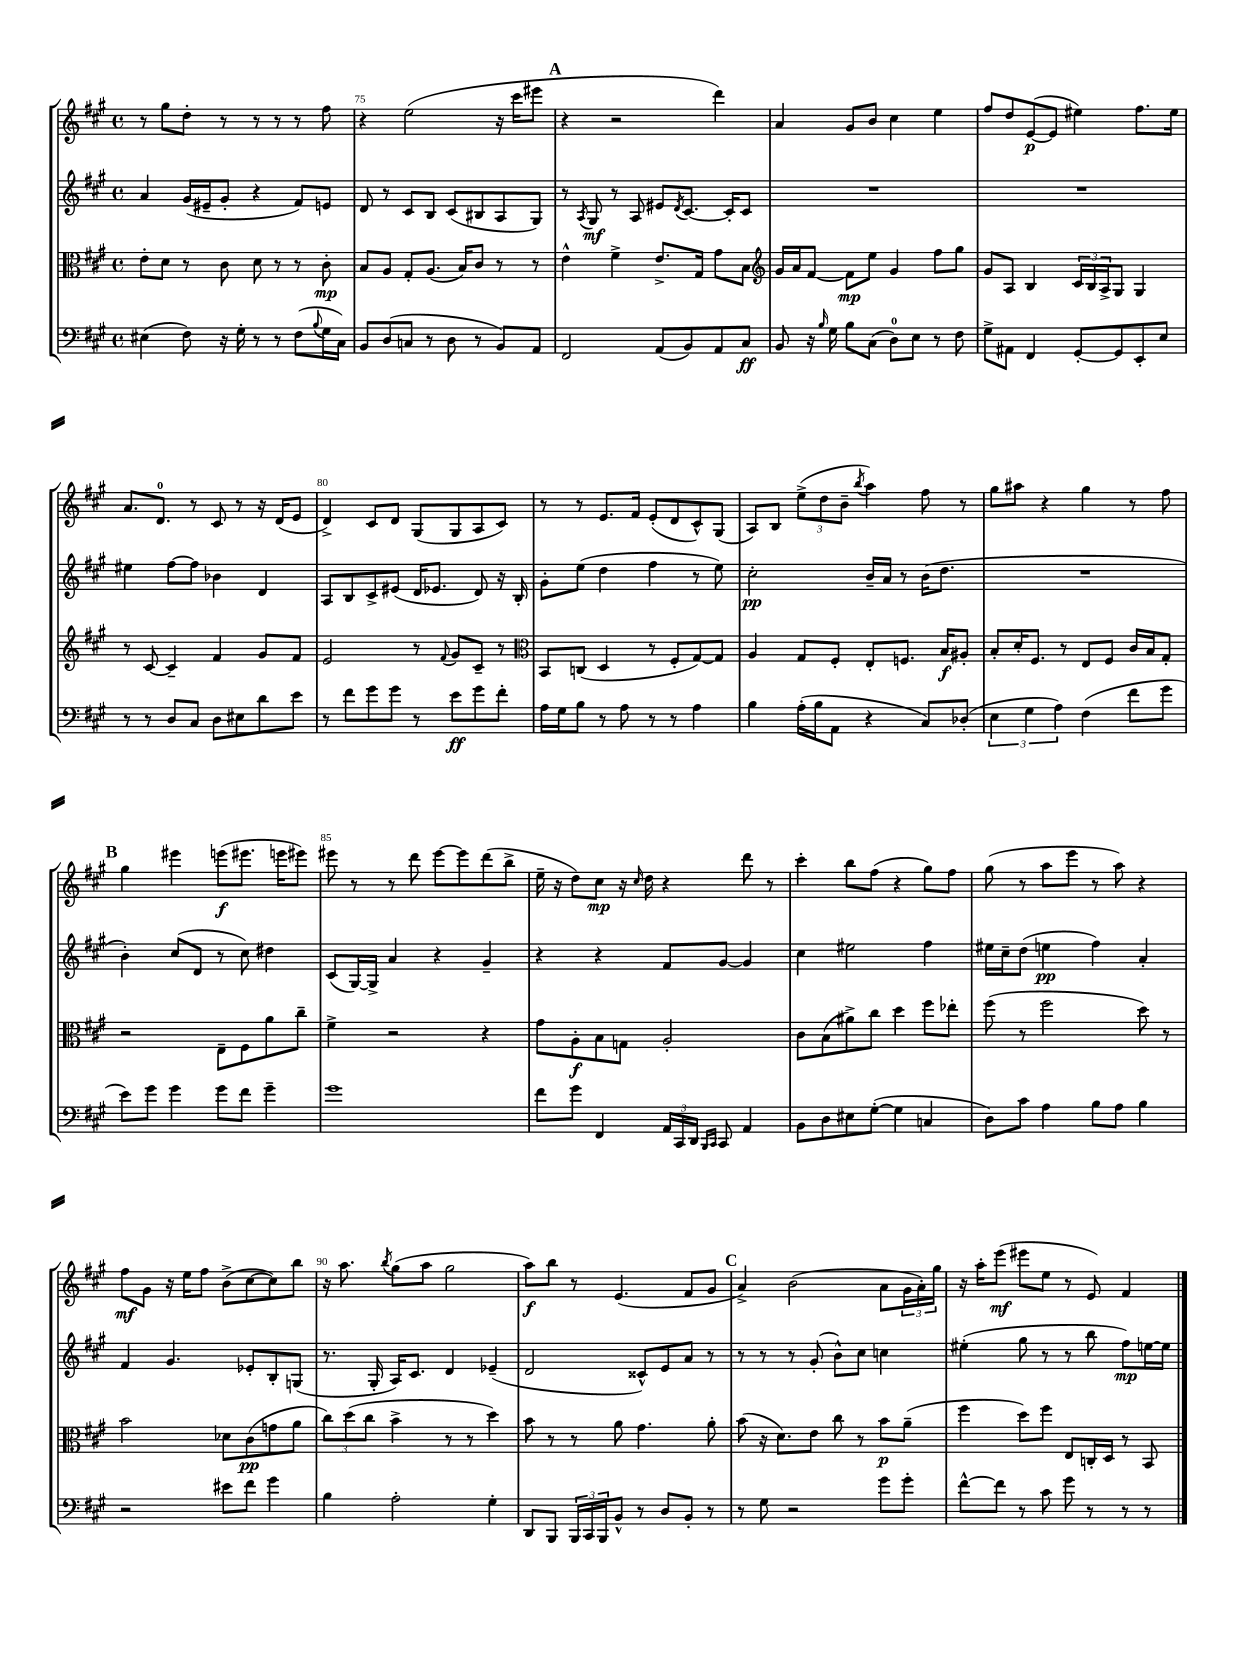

**kern	**kern	**kern	**kern
*staff4	*staff3	*staff2	*staff1
*clefF4	*clefC3	*clefG2	*clefG2
*k[f#c#g#]	*k[f#c#g#]	*k[f#c#g#]	*k[f#c#g#]
*M4/4	*M4/4	*M4/4	*M4/4
*met(c)	*met(c)	*met(c)	*met(c)
(4E#	8e'	4a	8r
.	8d	.	8gg#
8F#)	8r	(16g#	8dd'
.	.	16e#~	.
16r	8c#	8g#'	8r
16G#'	.	.	.
8r	8d	4r	8r
8r	8r	.	8r
(8F#	8r	8f#)	8r
8qqB	.	.	.
16G#	8c#'	8e	8ff#
16C#)	.	.	.
=	=	=	=
8BB	8B	8d	4r
(8D	8A	8r	.
8C	8G#'	8c#	(2ee
8r	(8.A	8B	.
8D	.	(8c#	.
.	16B)	.	.
8r	8c#	8B#	.
8BB)	8r	8A	16r
.	.	.	16ccc#
8AA	8r	8G#)	8eee#
=	=	=	=
2FF#	4e^^	8r	4r
.	.	8qA	.
.	.	8G#	.
.	4f#^	8r	2r
.	.	8A	.
(8AA	8.e^	8e#	.
.	.	8qd	.
8BB)	.	[8.c#	.
.	16G#	.	.
8AA	8g#	.	4ddd)
.	.	16c#']	.
8C#	8B	8c#	.
=	=	=	=
*	*clefG2	*	*
8BB	16g#	1r	4a
.	16a	.	.
16r	[8f#	.	.
16qqB	.	.	.
16G#	.	.	.
8B	8f#]	.	8g#
(8C#	8ee	.	8b
8D)	4g#	.	4cc#
8E	.	.	.
8r	8ff#	.	4ee
8F#	8gg#	.	.
=	=	=	=
8G#^	8g#	1r	8ff#
8AA#	8A	.	8dd
4FF#	4B	.	([8e
.	.	.	8e]
[8GG#'	24c#	.	4ee#)
.	24B	.	.
.	24A^	.	.
8GG#]	8G#	.	.
8EE'	4G#	.	8.ff#
8E	.	.	.
.	.	.	16ee#
=	=	=	=
8r	8r	4ee#	8.a
8r	[8c#	.	.
.	.	.	8.d
8D	4c#~]	[8ff#	.
8C#	.	8ff#]	8r
8D	4f#	4b-	8c#
8E#	.	.	8r
8d	8g#	4d	16r
.	.	.	(16d
8e	8f#	.	8e
=	=	=	=
8r	2e	8A	4d^)
8f#	.	8B	.
8g#	.	8c#^	8c#
8g#	.	(8e#	8d
8r	8r	16d	(8G#
.	.	8.e-	.
.	8qqf#	.	.
8e	8g#	.	8G#
8g#	8c#~	8d)	8A
8f#'	8r	16r	8c#)
.	.	16B'	.
=	=	=	=
*	*clefC3	*	*
16A	8BB	8g#'	8r
16G#	.	.	.
8B	(8C	(8ee	8r
8r	4D	4dd	8.e
8A	.	.	.
.	.	.	16f#
8r	8r	4ff#	(8e'
8r	8F#'	.	8d
4A	[8G#)	8r	8c#^^)
.	8G#]	8ee)	(8G#
=	=	=	=
4B	4A	2cc#'	8A)
.	.	.	8B
(16A'	8G#	.	(12ee^
16B	.	.	.
.	.	.	12dd
8AA	8F#'	.	.
.	.	.	12b~
.	.	.	8qbb
4r	8E'	16b~	4aa)
.	.	16a	.
.	8.F	8r	.
8C#)	.	(16b	8ff#
.	16B	8.dd	.
(8D-'	8A#'	.	8r
=	=	=	=
6E	8B'	1r	8gg#
.	16d'	.	8aa#
6G#	.	.	.
.	8.F#	.	.
.	.	.	4r
6A)	.	.	.
.	8r	.	.
(4F#	8E	.	4gg#
.	8F#	.	.
8f#	16c#	.	8r
.	16B	.	.
8g#	8G#'	.	8ff#
=	=	=	=
8e)	2r	4b')	4gg#
8g#	.	.	.
4g#	.	(8cc#	4eee#
.	.	8d	.
8g#	8E~	8r	(8eee
8f#	8F#	8cc#)	8.eee#
4g#~	8a	4dd#	.
.	.	.	16eee
.	8cc#~	.	8eee#)
=	=	=	=
1g#	4f#^	(8c#	8eee#
.	.	[16G#)	8r
.	.	16G#^]	.
.	2r	4a	8r
.	.	.	8ddd
.	.	4r	[8eee#
.	.	.	8eee#]
.	4r	4g#~	(8ddd
.	.	.	8bb^
=	=	=	=
8f#	8g#	4r	16ee~
.	.	.	16r
8g#	8A'	.	8dd)
4FF#	8B	4r	8cc#
.	8G	.	16r
.	.	.	16qqcc#
.	.	.	16dd
24AA	2A'	8f#	4r
24CC#	.	.	.
24DD	.	.	.
16qqBBB	.	.	.
16qqCC#	.	.	.
8CC#	.	[8g#	.
4AA	.	4g#]	8ddd
.	.	.	8r
=	=	=	=
8BB	8c#	4cc#	4ccc#'
8D	(8B	.	.
8E#	8a#^)	2ee#	8bb
([8G#'	8cc#	.	(8ff#
4G#]	4dd	.	4r
4C	8ff#	4ff#	8gg#)
.	8ee-'	.	8ff#
=	=	=	=
8D)	(8ff#	16ee#	(8gg#
.	.	16cc#~	.
8c#	8r	(8dd	8r
4A	2ff#	4ee	8aa
.	.	.	8eee
8B	.	4ff#)	8r
8A	.	.	8aa)
4B	8dd)	4a'	4r
.	8r	.	.
=	=	=	=
2r	2b	4f#	8ff#
.	.	.	8g#
.	.	4.g#	16r
.	.	.	16ee
.	.	.	8ff#
8e#	8d-	.	(8b^
8f#	(8c#	8e-'	[8cc#
4g#	8g	8B'	8cc#])
.	8a	(8G	8bb
=	=	=	=
4B	12cc#)	8.r	16r
.	.	.	8.aa
.	(12dd	.	.
.	12cc#	.	.
.	.	16G#'	.
.	.	.	8qbb
2A'	4b^	16A)	(8gg#
.	.	8.c#	.
.	.	.	8aa
.	8r	4d	2gg#
.	8r	.	.
4G#'	4dd)	(4e-~	.
=	=	=	=
8DD	8b	2d	8aa)
8BBB	8r	.	8bb
24BBB	8r	.	8r
24CC#	.	.	.
24BBB	.	.	.
8BB^^	8a	.	(4.e
8r	4.g#	8c##^^)	.
8D	.	8e	.
8BB'	.	8a	8f#
8r	8a'	8r	8g#
=	=	=	=
8r	(8b	8r	4a^)
8G#	16r	8r	.
.	8.d)	.	.
2r	.	8r	(2b
.	8e	(8g#'	.
.	8cc#	8b^^)	.
.	8r	8cc#	.
8g#	8b	4cc	8a
8g#'	(8a~	.	24g#
.	.	.	24a')
.	.	.	24gg#
=	=	=	=
[8f#^^	4ff#	(4ee#'	16r
.	.	.	16aa'
8f#]	.	.	(8eee
8r	8dd)	8gg#	8eee#
8c#	8ff#	8r	8ee
8g#	8E	8r	8r
8r	16C'	8bb	8e)
.	16D	.	.
8r	8r	8ff#)	4f#
8r	8BB	[16ee	.
.	.	16ee]	.
==	==	==	==
*-	*-	*-	*-
